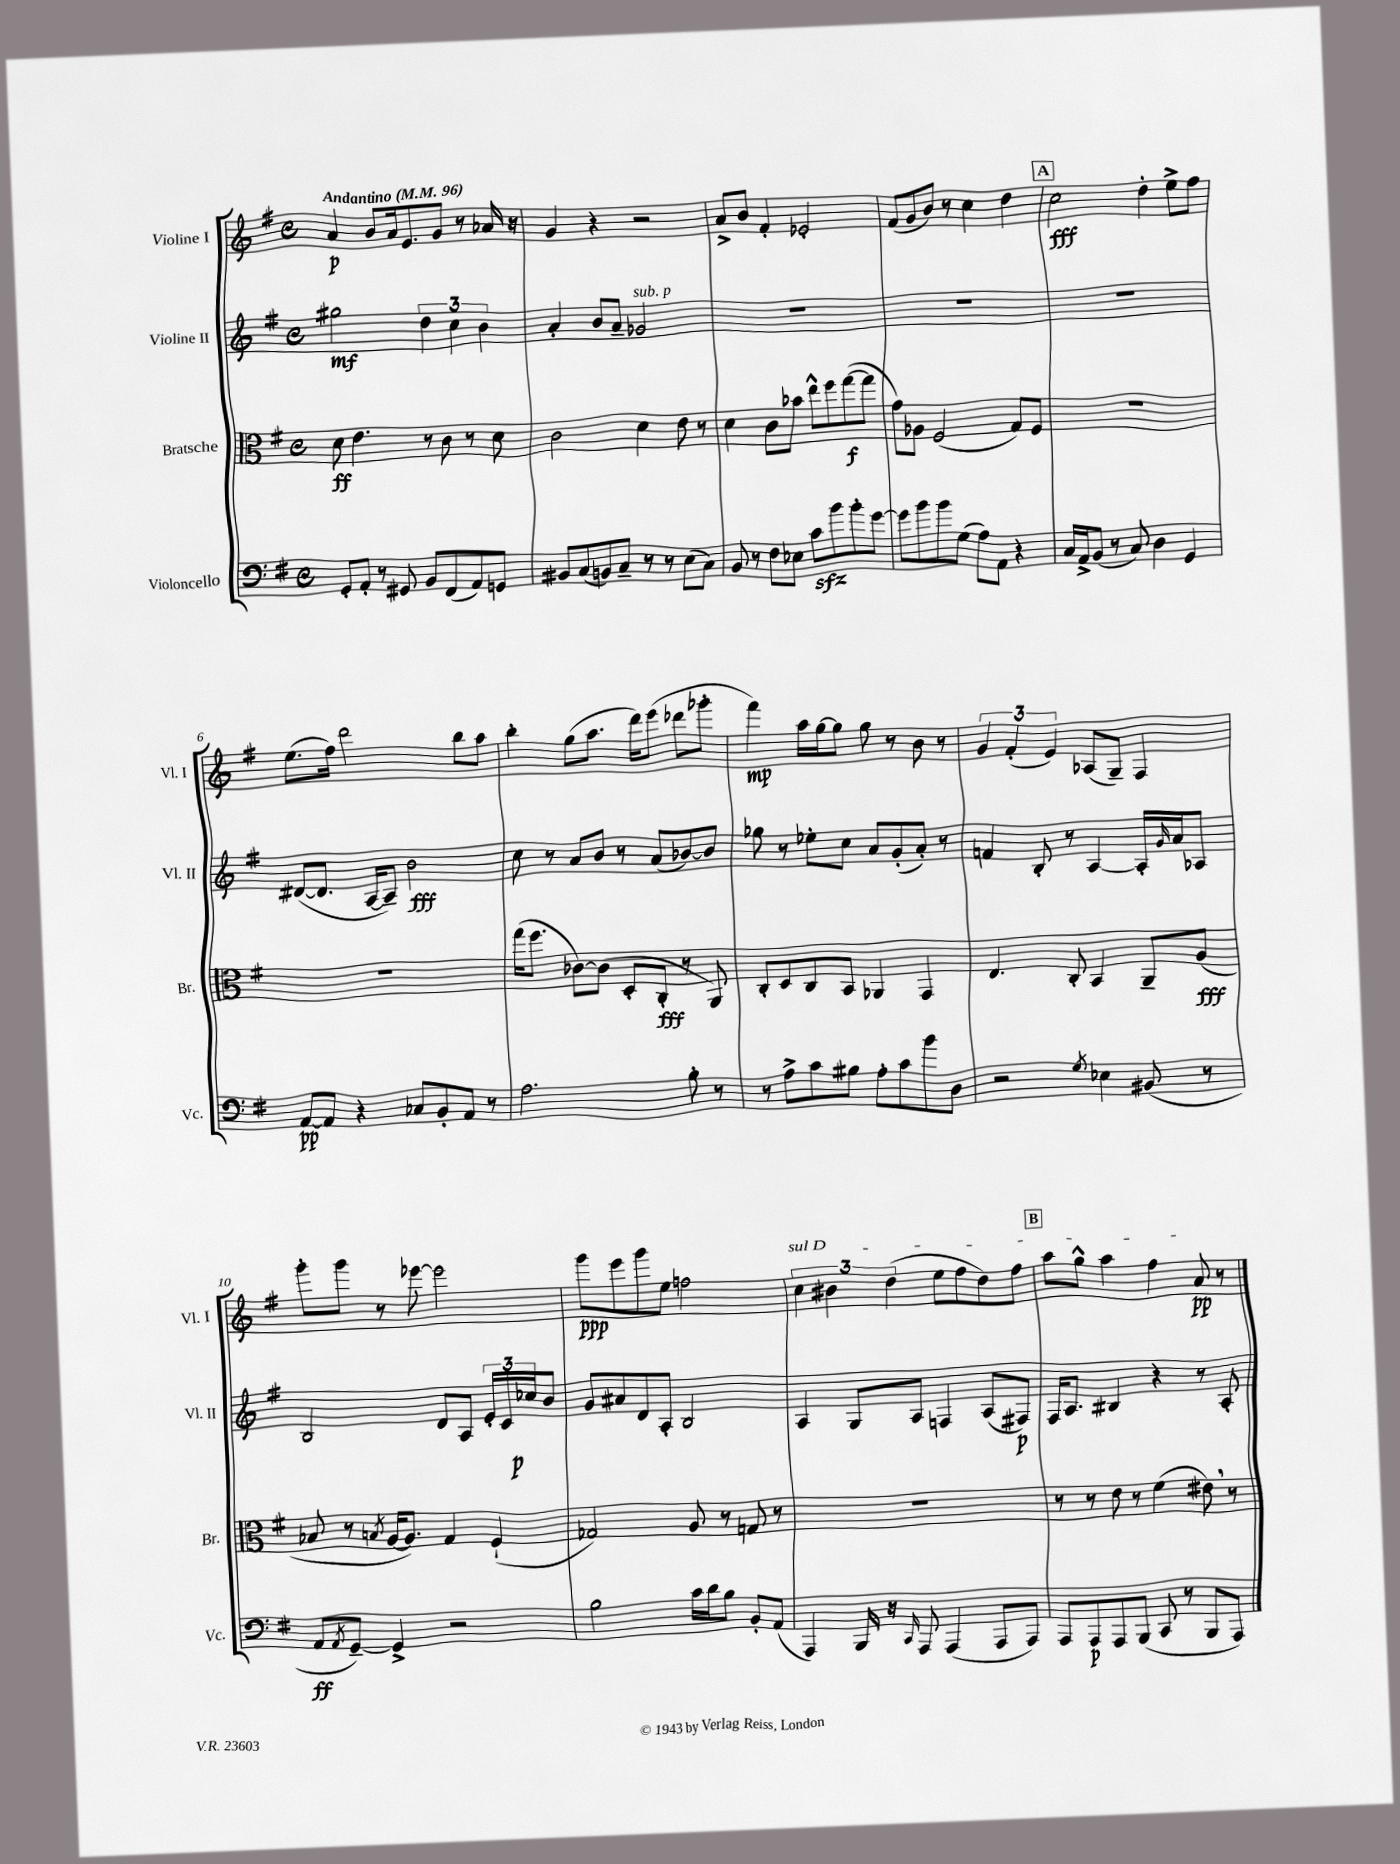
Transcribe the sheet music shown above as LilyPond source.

<<
\new StaffGroup <<
\new Staff = "s0" \with { instrumentName = "Violine I" shortInstrumentName = "Vl. I" } {
    \clef treble \key g \major \defaultTimeSignature \time 4/4 \tempo "Andantino" 4 = 96
    a'4\p b'8 a'16 e'8. g'8 r8 aes'16 r16 |
    g'4 r4 r2 |
    a'8-> b'8 fis'4-. ees'2-. |
    fis'8( g'8 b'8) r8 c''4 d''4 |
    \mark \markup { \box "A" } c''2\fff d''4-. e''8-> fis''8 |
    e''8.( fis''16) d'''2 b''8 a''8 |
    b''4-. g''8( a''8. d'''16) e'''8( des'''8 ges'''8-. |
    fis'''4\mp) a''16 g''16~ g''8 g''8 r8 b'8 r8 |
    \tuplet 3/2 { g'4 fis'4-.( e'4) } aes8( g8--) fis4 |
    g'''8-. g'''8 r8 ees'''8~ ees'''2 |
    g'''8\ppp e'''8 g'''8 e''8 f''2 |
    \tuplet 3/2 { \once \override TextSpanner.bound-details.left.text = \markup { \italic "sul D" } c''4\startTextSpan bis'4 d''4( } e''8 fis''8 d''8) fis''8 |
    \mark \markup { \box "B" } a''8 g''8-^ a''4 fis''4 a'8\pp\stopTextSpan r8 \bar "|." |
}
\new Staff = "s1" \with { instrumentName = "Violine II" shortInstrumentName = "Vl. II" } {
    \clef treble \key g \major \defaultTimeSignature \time 4/4
    gis''2\mf \tuplet 3/2 { d''4 c''4 b'4 } |
    a'4-. b'8 a'8-- ges'2^\markup { \italic "sub. p" } |
    R1 |
    R1 |
    \mark \markup { \box "A" } R1 |
    dis'8~( dis'8. a16~ a8--) b'2\fff |
    c''8 r8 a'8 b'8 r8 a'8( bes'8~) bes'8 |
    ges''8 r8 ees''8-. c''8 a'8 g'8-.( a'8-.) r8 |
    f'4 b8-. r8 a4~ a16-. \grace { g'16 } a'16 aes8 |
    b2 d'8 a8 \tuplet 3/2 { e'16-. c'16 ces''16\p } b'8 |
    g'8 ais'8 d'8 a8-. b2 |
    a4 g8 a8 f4 a8( fis8\p) |
    \mark \markup { \box "B" } fis16 a8. bis4 r4 r8 a8-. \bar "|." |
}
\new Staff = "s2" \with { instrumentName = "Bratsche" shortInstrumentName = "Br." } {
    \clef alto \key g \major \defaultTimeSignature \time 4/4
    d'8\ff e'4. r8 c'8 r8 d'8 |
    c'2 d'4 e'8 r8 |
    d'4 c'8 bes'8 e''8-^ fis''8 g''8~\f( g''8 |
    g'8) aes8 fis2( g8) fis8 |
    \mark \markup { \box "A" } R1 |
    R1 |
    g''16( fis''8. ces'8~) ces'8( d8-. c8-.\fff r8 a,8) |
    c8-. d8 c8 b,8 aes,4 g,4 |
    e4. c8-. b,4 a,8-- a8\fff( |
    bes8 r8 \acciaccatura { b8 } a16~ a8.) g4 fis4-!( |
    ges2) a8 r8 g8 r8 |
    R1 |
    \mark \markup { \box "B" } r8 r8 e'8 r8 fis'4( eis'8) \breathe r8 \bar "|." |
}
\new Staff = "s3" \with { instrumentName = "Violoncello" shortInstrumentName = "Vc." } {
    \clef bass \key g \major \defaultTimeSignature \time 4/4
    g,8-. a,8-. r8 gis,8 b,8 fis,8( a,8) g,8 |
    bis,8 c8( b,8) c8-- r8 r8 e8( c8) |
    b,8 r8 fis8 ees8 c'8\sfz b'8 b'8-. g'8~ |
    g'8 b'8 b'8 g8( a8) a,8 r4 |
    \mark \markup { \box "A" } c16 a,16-> b,8( r8 c8) d4 g,4 |
    a,8~\pp a,8 r4 ces8 b,8-. a,8 r8 |
    a2. b8-. r8 |
    r8 a8-> c'8 bis8 a8-. c'8 b'8 d8 |
    r2 \acciaccatura { g8 } ees4 bis,8( r8 |
    a,8\ff \acciaccatura { a,8 } g,8~--) g,4-> r2 |
    b2 c'16 d'16 b8 b,8-. a,8( |
    a,,4) b,,16 r16 \grace { c,16 } a,,8 a,,4( a,,8 a,,8) |
    \mark \markup { \box "B" } a,,8 a,,8\p a,,8 b,,8( c,8 r8 b,,8 a,,8) \bar "|." |
}
>>
>>
